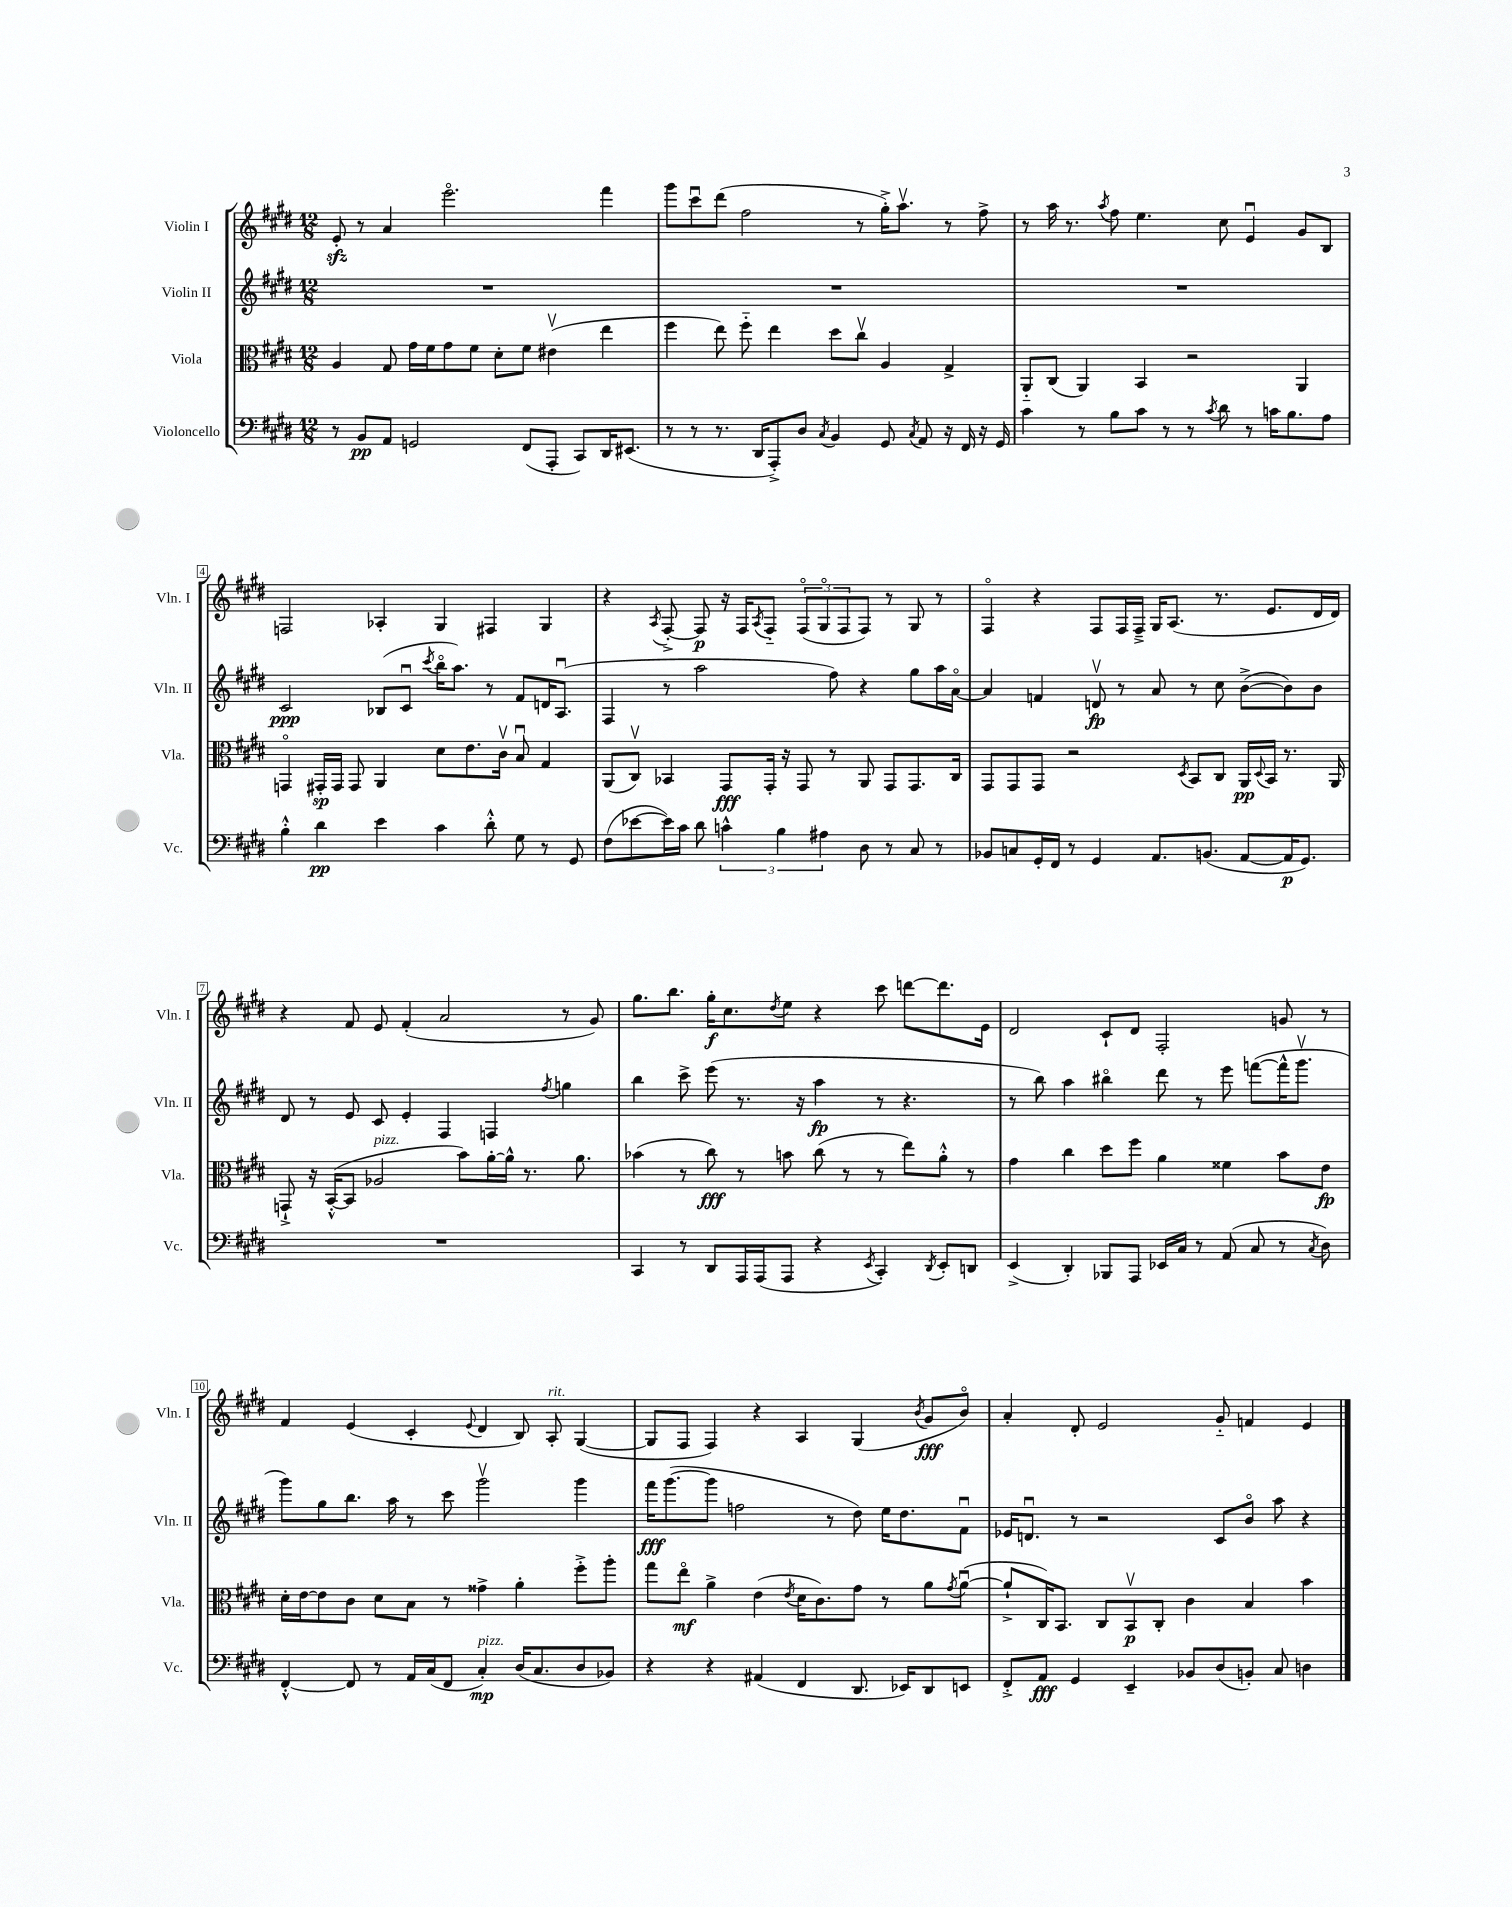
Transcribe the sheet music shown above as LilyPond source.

<<
\new StaffGroup <<
\new Staff = "s0" \with { instrumentName = "Violin I" shortInstrumentName = "Vln. I" } {
    \clef treble \key e \major \numericTimeSignature \time 12/8
    e'8-.\sfz r8 a'4 e'''2.\flageolet fis'''4 |
    gis'''8 cis'''8\downbow dis'''8( fis''2 r8 gis''16-.->) a''8.\upbow r8 fis''8-> |
    r8 a''16 r8. \acciaccatura { a''8 } fis''8 e''4. cis''8 e'4\downbow gis'8 b8 |
    f2 aes4-. gis4 fis4 gis4 |
    r4 \acciaccatura { a8 } fis8~-.-> fis8\p r16 fis16 \acciaccatura { a8 } fis8-_ \tuplet 3/2 { fis8\flageolet( gis8\flageolet fis8 } fis8) r8 gis8 r8 |
    fis4\flageolet r4 fis8 fis16 fis16---> gis16 a8.( r8. e'8. dis'16 dis'16) |
    r4 fis'8 e'8 fis'4-.( a'2 r8 gis'8) |
    gis''8. b''8. gis''16-.\f cis''8. \acciaccatura { dis''8 } e''8 r4 cis'''8 d'''8~ d'''8. e'16 |
    dis'2 cis'8-! dis'8 fis2-. g'8 r8 |
    fis'4 e'4( cis'4-. \appoggiatura { e'8 } dis'4 b8) a8-.^\markup { \italic "rit." } gis4~( |
    gis8 fis8 fis4) r4 a4 gis4( \acciaccatura { b'8 } gis'8\fff b'8\flageolet) |
    a'4-. dis'8-. e'2 gis'8-_ f'4 e'4 \bar "|." |
}
\new Staff = "s1" \with { instrumentName = "Violin II" shortInstrumentName = "Vln. II" } {
    \clef treble \key e \major \numericTimeSignature \time 12/8
    R1. |
    R1. |
    R1. |
    cis'2\ppp bes8( cis'8\downbow \acciaccatura { cis'''8 } b''16\flageolet a''8.) r8 fis'8 d'16 a8.\downbow( |
    fis4 r8 a''2 fis''8) r4 gis''8 a''16 a'16~\flageolet |
    a'4 f'4 d'8\upbow\fp r8 a'8 r8 cis''8 b'8~->( b'8) b'8 |
    dis'8 r8 e'8 cis'8 e'4-. fis4 f4 \acciaccatura { fis''8 } g''4 |
    b''4 cis'''8-> e'''8( r8. r16 a''4\fp r8 r4. |
    r8 b''8) a''4 bis''4\flageolet dis'''8 r8 e'''8 f'''8~( f'''16-^ gis'''8.\upbow |
    gis'''8) gis''8 b''8. a''16 r8 cis'''8 gis'''2\upbow gis'''4 |
    fis'''16\fff gis'''8.~( gis'''8 f''2 r8 dis''8) e''16 dis''8. fis'8\downbow |
    ees'16 d'8.\downbow r8 r2 cis'8 b'8\flageolet a''8 r4 \bar "|." |
}
\new Staff = "s2" \with { instrumentName = "Viola" shortInstrumentName = "Vla." } {
    \clef alto \key e \major \numericTimeSignature \time 12/8
    a4 gis8 gis'16 fis'16 gis'8 fis'8 dis'8-. fis'8 eis'4\upbow( e''4 |
    fis''4 e''8) fis''8-_ e''4 dis''8 cis''8\upbow a4 gis4-> |
    a,8-_ cis8( a,4) b,4 r2 a,4 |
    g,4\flageolet gis,16-.\sp gis,16 gis,8 a,4 dis'8 e'8. cis'16\upbow b8\downbow gis4 |
    a,8( cis8\upbow) bes,4 gis,8\fff gis,16-. r16 gis,8 r8 a,8 gis,8 gis,8. cis16 |
    gis,8 gis,8 gis,8 r2 \acciaccatura { dis8 } b,8 cis8 a,16\pp \appoggiatura { dis8 } b,16 r8. a,16 |
    g,8-!-> r16 b,16~-.-^( b,8 aes2^\markup { \italic "pizz." } b'8) a'16~-. a'16-^ r8. a'8. |
    bes'4( r8 cis''8\fff) r8 b'8 cis''8( r8 r8 e''8) a'8-.-^ r8 |
    gis'4 cis''4 dis''8 fis''8 a'4 fisis'4 b'8 e'8\fp |
    dis'16-. e'16~ e'8 cis'8 dis'8 b8 r8 gisis'4-> a'4-. fis''8-.-> a''8-. |
    gis''8 e''8\flageolet\mf a'4-> e'4( \acciaccatura { e'8 } dis'16 cis'8.) gis'8 r8 a'8 \acciaccatura { gis'8 } a'8~\downbow( |
    a'8-!-> cis16) b,8. cis8 b,8\upbow\p cis8-. cis'4 b4 b'4 \bar "|." |
}
\new Staff = "s3" \with { instrumentName = "Violoncello" shortInstrumentName = "Vc." } {
    \clef bass \key e \major \numericTimeSignature \time 12/8
    r8 b,8\pp a,8 g,2 fis,8( a,,8-. cis,8) dis,16 eis,8.( |
    r8 r8 r8. dis,16 a,,8-.->) dis8 \acciaccatura { cis8 } b,4 gis,8 \acciaccatura { cis8 } a,8 r16 fis,16 r16 gis,16 |
    cis'4 r8 b8 cis'8 r8 r8 \acciaccatura { cis'8 } dis'8 r8 c'16 b8. a8 |
    b4-.-^ dis'4\pp e'4 cis'4 dis'8-.-^ gis8 r8 gis,8 |
    fis8( ees'8~ ees'16) cis'16 dis'8 \tuplet 3/2 { c'4-^ b4 ais4 } dis8 r8 cis8 r8 |
    bes,8 c8 gis,16-. fis,16 r8 gis,4 a,8. b,8.( a,8~ a,16\p gis,8.) |
    R1. |
    cis,4 r8 dis,8 a,,16 a,,16( a,,8 r4 \acciaccatura { e,8 } cis,4-.) \acciaccatura { dis,8 } e,8-. d,8 |
    e,4->( dis,4-.) bes,,8 a,,8 ees,16 cis16 r8 a,8( cis8 r8 \acciaccatura { cis8 } dis8) |
    fis,4~-.-^ fis,8 r8 a,16 cis16( fis,8 cis4-.\mp^\markup { \italic "pizz." }) dis16( cis8. dis8 bes,8) |
    r4 r4 ais,4( fis,4 dis,8. ees,16) dis,8 e,8 |
    fis,8-.-> a,8\fff gis,4 e,4-- bes,8 dis8( b,8-.) cis8 d4 \bar "|." |
}
>>
>>
\layout { \context { \Score \override BarNumber.stencil = #(make-stencil-boxer 0.1 0.3 ly:text-interface::print) } }
